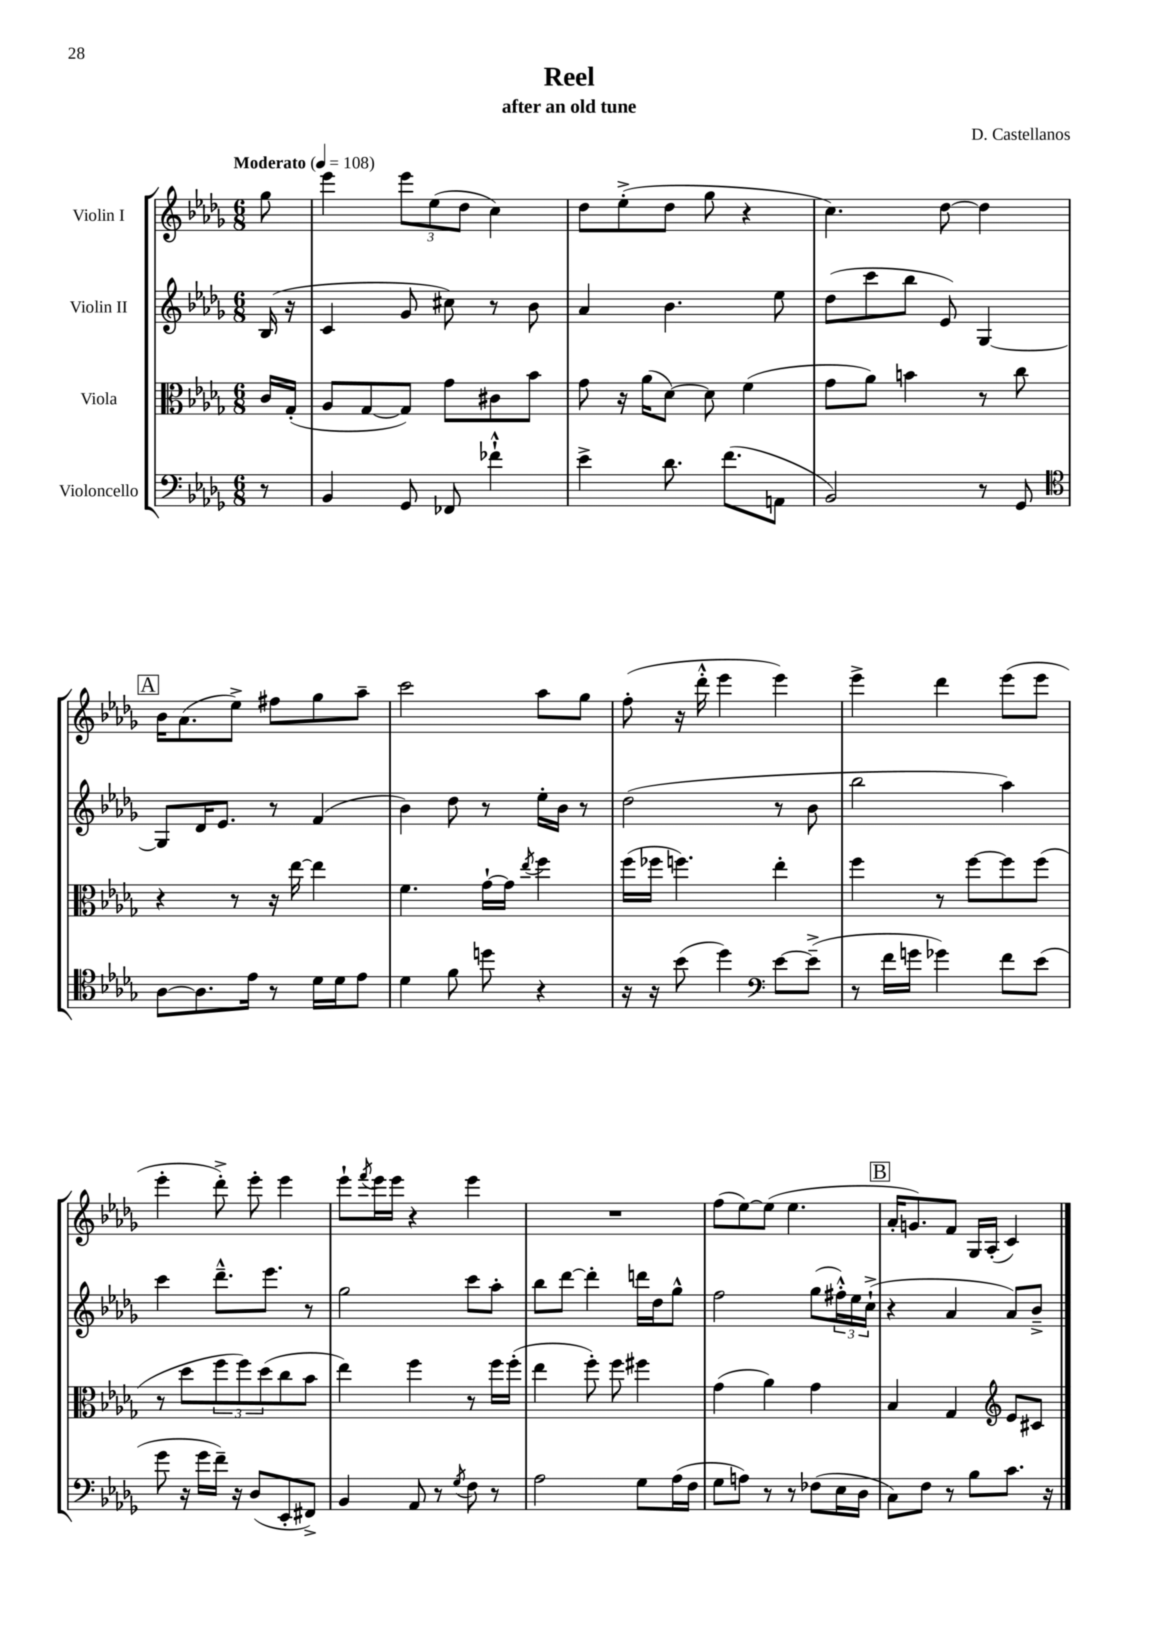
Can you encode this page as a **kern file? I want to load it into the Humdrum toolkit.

**kern	**kern	**kern	**kern
*part4	*part3	*part2	*part1
*staff4	*staff3	*staff2	*staff1
*I"Violoncello	*I"Viola	*I"Violin II	*I"Violin I
*clefF4	*clefC3	*clefG2	*clefG2
*k[b-e-a-d-g-]	*k[b-e-a-d-g-]	*k[b-e-a-d-g-]	*k[b-e-a-d-g-]
*M6/8	*M6/8	*M6/8	*M6/8
*MM108	*MM108	*MM108	*MM108
=	=	=	=
!	!	!	!LO:TX:a:B:t=Moderato
8r	16c/LL	(16B-/	8gg-\
.	(16G-'/JJ	16r	.
=1	=1	=1	=1
4BB-/	8A-/L	4c/	4eee-\
.	[8G-/	.	.
8GG-/	8G-/J])	8g-/	12eee-\L
.	.	.	(12ee-\
8FF-X/	8g-\L	8cc#X\)	.
.	.	.	12dd-\J
4f-X`^^\	8c#X\	8r	4cc\)
.	8b-\J	8b-\	.
=2	=2	=2	=2
4e-^\	8g-\	4a-/	8dd-\L
.	16r	.	(8ee-'^\
.	(16a-\KL	.	.
8.d-\	[8d-\J)	4.b-\	8dd-\J
.	8d-\]	.	8gg-\
(8.f\L	.	.	.
.	(4f\	.	4r
8AAn\J	.	8ee-\	.
=3	=3	=3	=3
2BB-/)	8g-\L	(8dd-\L	4.cc\)
.	8a-\J)	8ccc\	.
.	4bn\	8bb-\J	.
.	.	8e-/)	[8dd-\
8r	8r	[4G-/	4dd-\]
8GG-/	8cc\	.	.
!!LO:LB:g=z
!!LO:REH:place=s1:t=A
=4	=4	=4	=4
*clefC4	*	*	*
[8A-\L	4r	8G-/L]	16b-\KL
.	.	.	(8.a-\
8.A-\]	.	16d-/K	.
.	.	8.e-/J	.
.	8r	.	8ee-^\J)
16e-\Jk	.	.	.
8r	16r	8r	8ff#X\L
.	[16ee-\	.	.
16d-\LL	4ee-\]	(4f/	8gg-\
16d-\J	.	.	.
8e-\J	.	.	8aa-~\J
=5	=5	=5	=5
4d-\	4.f\	4b-\)	2ccc\
8f\	.	8dd-\	.
8ddn\	[16g-`\LL	8r	.
.	16g-\JJ]	.	.
.	8qee-/	.	.
4r	4ff\	16ee-'\LL	8aa-\L
.	.	16b-\JJ	.
.	.	8r	8gg-\J
=6	=6	=6	=6
16r	(16ff\LL	(2dd-\	(8ff'\
16r	16ff-X\JJ	.	.
(8b-\	4.ffn\)	.	16r
.	.	.	16ddd-'^^\
4dd-\)	.	.	4eee-\
*clefF4	*	*	*
[8e-\L	4ee-'\	8r	4eee-\)
(8e-~^\J]	.	8b-\	.
=7	=7	=7	=7
8r	4ff\	2bb-\	4eee-^\
16f\LL	.	.	.
16gn\JJ	.	.	.
4g-X\)	8r	.	4ddd-\
.	[8ff\L	.	.
8f\L	8ff\]	4aa-\)	(8eee-\L
(8e-\J	(8ff\J	.	8eee-\J
!!LO:LB:g=z
=8	=8	=8	=8
8g-\	8r	4ccc\	4eee-'\
16r	8dd-\L	.	.
16g-\LL	.	.	.
16f~\JJ)	12ff\	8.ddd-~^^\L	8ddd-'^\)
16r	.	.	.
.	12ff\)	.	.
(8D-/L	.	.	8eee-'\
.	(12dd-\	.	.
.	.	8.eee-\J	.
8EE-'/	8cc\	.	4eee-\
8FF#X^/J)	8b-\J	8r	.
=9	=9	=9	=9
4BB-/	4ee-\)	2gg-\	8eee-`\L
.	.	.	8qfff/
.	.	.	16eee-\L
.	.	.	16eee-\JJ
8AA-/	4ff\	.	4r
8r	.	.	.
8qG-/	.	.	.
8F\	8r	8ccc\L	4eee-\
8r	16ff\LL	8aa-'\J	.
.	(16ff'\JJ	.	.
=10	=10	=10	=10
2A-\	4ee-\	8bb-\L	2.r
.	.	[8ddd-\J	.
.	8ff'\)	4ddd-'\]	.
.	8ff\	.	.
8G-\L	4ff#X\	16dddn\LL	.
.	.	16dd-\J	.
(16A-\L	.	8gg-^^\J	.
16F\JJ	.	.	.
=11	=11	=11	=11
8G-\L	(4g-\	2ff\	(8ff\L
8An\J)	.	.	[8ee-\)
8r	4a-\)	.	(8ee-\J]
8r	.	.	4.ee-\
(8F-X\L	4g-\	(8gg-\L	.
16E-\L	.	24ff#X'^^\L)	.
.	.	24ee-\	.
16D-\JJ	.	.	.
.	.	(24cc`^\JJ	.
!!LO:REH:place=s1:t=B
=12	=12	=12	=12
8C\L)	4B-/	4r	16a-'/KL
.	.	.	8.gn/)
8F\J	.	.	.
8r	4G-/	4a-/	8f/J
8B-\L	.	.	16G-/LL
.	.	.	(16A-'/JJ
*	*clefG2	*	*
8.c\J	8e-/L	8a-/L)	4c/)
.	8c#X/J	8b-~^/J	.
16r	.	.	.
==	==	==	==
*-	*-	*-	*-
